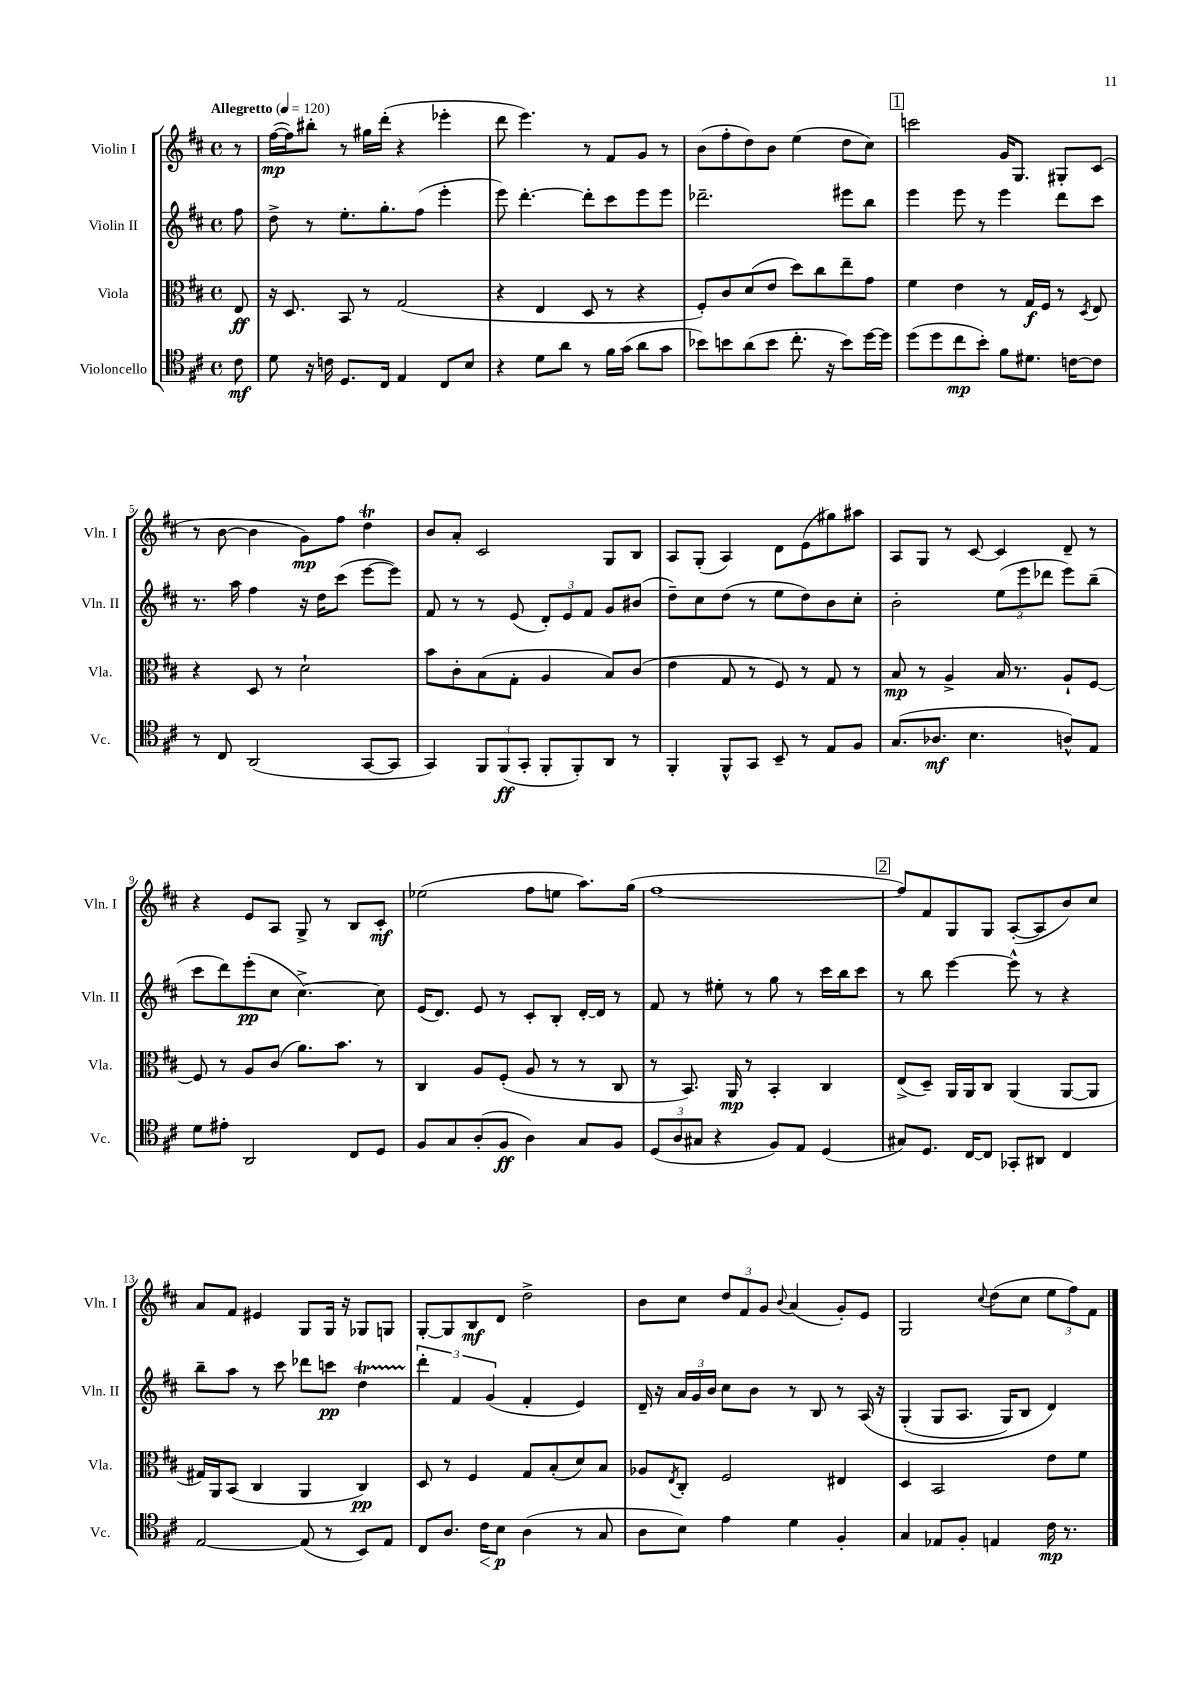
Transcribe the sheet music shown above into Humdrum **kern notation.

**kern	**kern	**kern	**kern
*staff4	*staff3	*staff2	*staff1
*clefC4	*clefC3	*clefG2	*clefG2
*k[f#c#]	*k[f#c#]	*k[f#c#]	*k[f#c#]
*M4/4	*M4/4	*M4/4	*M4/4
*met(c)	*met(c)	*met(c)	*met(c)
*MM120	*MM120	*MM120	*MM120
8c#	8E	8ff#	8r
=	=	=	=
8d	16r	8dd^	([16ff#
.	8.D	.	16ff#])
16r	.	8r	8bb#'
16c	.	.	.
8.D	8BB	8.ee'	8r
.	8r	.	16gg#
16C#	.	8.gg'	(16ddd'
4E	(2G	.	4r
.	.	(8ff#	.
8C#	.	4eee'	4eee-'
8B	.	.	.
=	=	=	=
4r	4r	8eee)	8ddd
.	.	[4.ddd'	4.eee)
8d	4E	.	.
8a	.	.	.
8r	8D	8ddd']	8r
16f#	8r	8ccc#	8f#
(16g	.	.	.
8a	4r	8eee	8g
8g	.	8eee	8r
=	=	=	=
8b-)	8F#')	2.ddd-~	(8b
8b	8c#	.	8ff#'
(8a	(8d	.	8dd)
8b	8e	.	8b
8.cc#'	8dd)	.	(4ee
.	8cc#	.	.
16r	.	.	.
8b)	8ee~	8eee#	8dd
[16dd	8g	8bb	8cc#)
16dd]	.	.	.
=	=	=	=
(8dd	4f#	4eee	2ccc
8dd	.	.	.
8cc#	4e	8eee	.
8b')	.	8r	.
8f#	8r	4eee	16g
.	.	.	8.G
8.d#	16G	.	.
.	16F#	.	.
.	8r	8ddd	8G#'
[16c	.	.	.
.	8qD	.	.
8c]	8E	8ccc#	(8c#
=	=	=	=
8r	4r	8.r	8r
8C#	.	.	[8b
.	.	16aa	.
(2AA	8D	4ff#	4b]
.	8r	.	.
.	2d`	16r	8g)
.	.	16dd	.
.	.	(8ccc#	8ff#
[8GG	.	[8eee	4dd
8GG]	.	8eee])	.
=	=	=	=
4GG)	8b	8f#	8b
.	8c#'	8r	8a'
12FF#	(8B	8r	2c#
(12FF#	.	.	.
.	8G'	(8e	.
12GG'	.	.	.
8FF#'	4A	12d')	.
.	.	12e	.
8FF#')	.	.	.
.	.	12f#	.
8AA	8B)	8g	8G
8r	(8c#	(8b#	8B
=	=	=	=
4FF#'	4e	8dd~)	8A
.	.	8cc#	(8G'
8FF#^^	8G	(8dd	4A)
8GG	8r	8r	.
8BB~	8F#)	8ee	8d
8r	8r	8dd)	(8e
8E	8G	8b	8gg#)
8F#	8r	8cc#'	8aa#
=	=	=	=
(8.G	8B	2b'	8A
.	8r	.	8G
8.A-	.	.	.
.	4A^	.	8r
4.B	.	.	[8c#
.	16B	(12ee	4c#]
.	8.r	.	.
.	.	12eee	.
.	.	12ddd-	.
8A^^)	8A`	8eee)	8d~
8E	[8F#	(8bb~	8r
=	=	=	=
8d	8F#]	8ccc#	4r
8e#'	8r	8ddd)	.
2AA	8A	(8eee'	8e
.	(8c#	8cc#	8A
.	8.a)	[4.cc#^)	8G^
.	.	.	8r
.	8.b	.	.
8C#	.	.	8B
8D	8r	8cc#]	8c#'
=	=	=	=
8F#	4C#	(16e	(2ee-
.	.	8.d)	.
8G	.	.	.
(8A'	8A	8e	.
8F#	(8F#'	8r	.
4A)	8A	8c#'	8ff#
.	8r	8B'	8ee
8G	8r	[16d'	8.aa)
.	.	16d]	.
8F#	8C#	8r	.
.	.	.	(16gg
=	=	=	=
(12D	8r	8f#	[1ff#
12A	.	.	.
.	8.BB)	8r	.
12G#	.	.	.
4r	.	8ee#'	.
.	16AA	.	.
.	8r	8r	.
8F#)	4BB'	8gg	.
8E	.	8r	.
(4D	4C#	16ccc#	.
.	.	16bb	.
.	.	8ccc#	.
=	=	=	=
8G#)	(8E^	8r	8ff#])
8.D	8D~)	8bb	8f#
.	16AA	[4eee	8G
[16C#	16AA	.	.
8C#]	8C#	.	8G
8GG-'	(4AA	8eee^^]	([8A'
8AA#	.	8r	8A]
4C#	[8AA	4r	8b)
.	8AA]	.	8cc#
=	=	=	=
[2E	16G#)	8bb~	8a
.	16AA	.	.
.	(8BB	8aa	8f#
.	4C#	8r	4e#
.	.	8ccc#	.
(8E]	4AA	8ddd-	8G
8r	.	8ccc	16G
.	.	.	16r
8BB)	4C#)	4dd	8G-
8E	.	.	8G
=	=	=	=
8C#	8D	6ddd'	[8G'
8.A	8r	.	8G]
.	.	6f#	.
.	4F#	.	8B
16c#	.	.	.
.	.	(6g	.
8B	.	.	8d
(4A	8G	4f#'	2dd^
.	(8B'	.	.
8r	8d)	4e)	.
8G	8B	.	.
=	=	=	=
8A	8A-	16d~	8b
.	.	16r	.
.	8qE	.	.
8B)	8C#'	24a	8cc#
.	.	24g	.
.	.	24b	.
4e	2F#	8cc#	12dd
.	.	.	12f#
.	.	8b	.
.	.	.	12g
.	.	.	8qqb
4d	.	8r	(4a
.	.	8B	.
4F#'	4E#	8r	8g')
.	.	&(16A	8e
.	.	16r	.
=	=	=	=
4G	4D	(4G'	2G
8E-	2BB	8G	.
8F#'	.	8.A	.
.	.	.	8qqcc#
4E	.	.	(8dd
.	.	16G)	.
.	.	8B	8cc#
16c#	8e	4d&)	12ee
8.r	.	.	.
.	.	.	12ff#)
.	8f#	.	.
.	.	.	12f#
==	==	==	==
*-	*-	*-	*-
